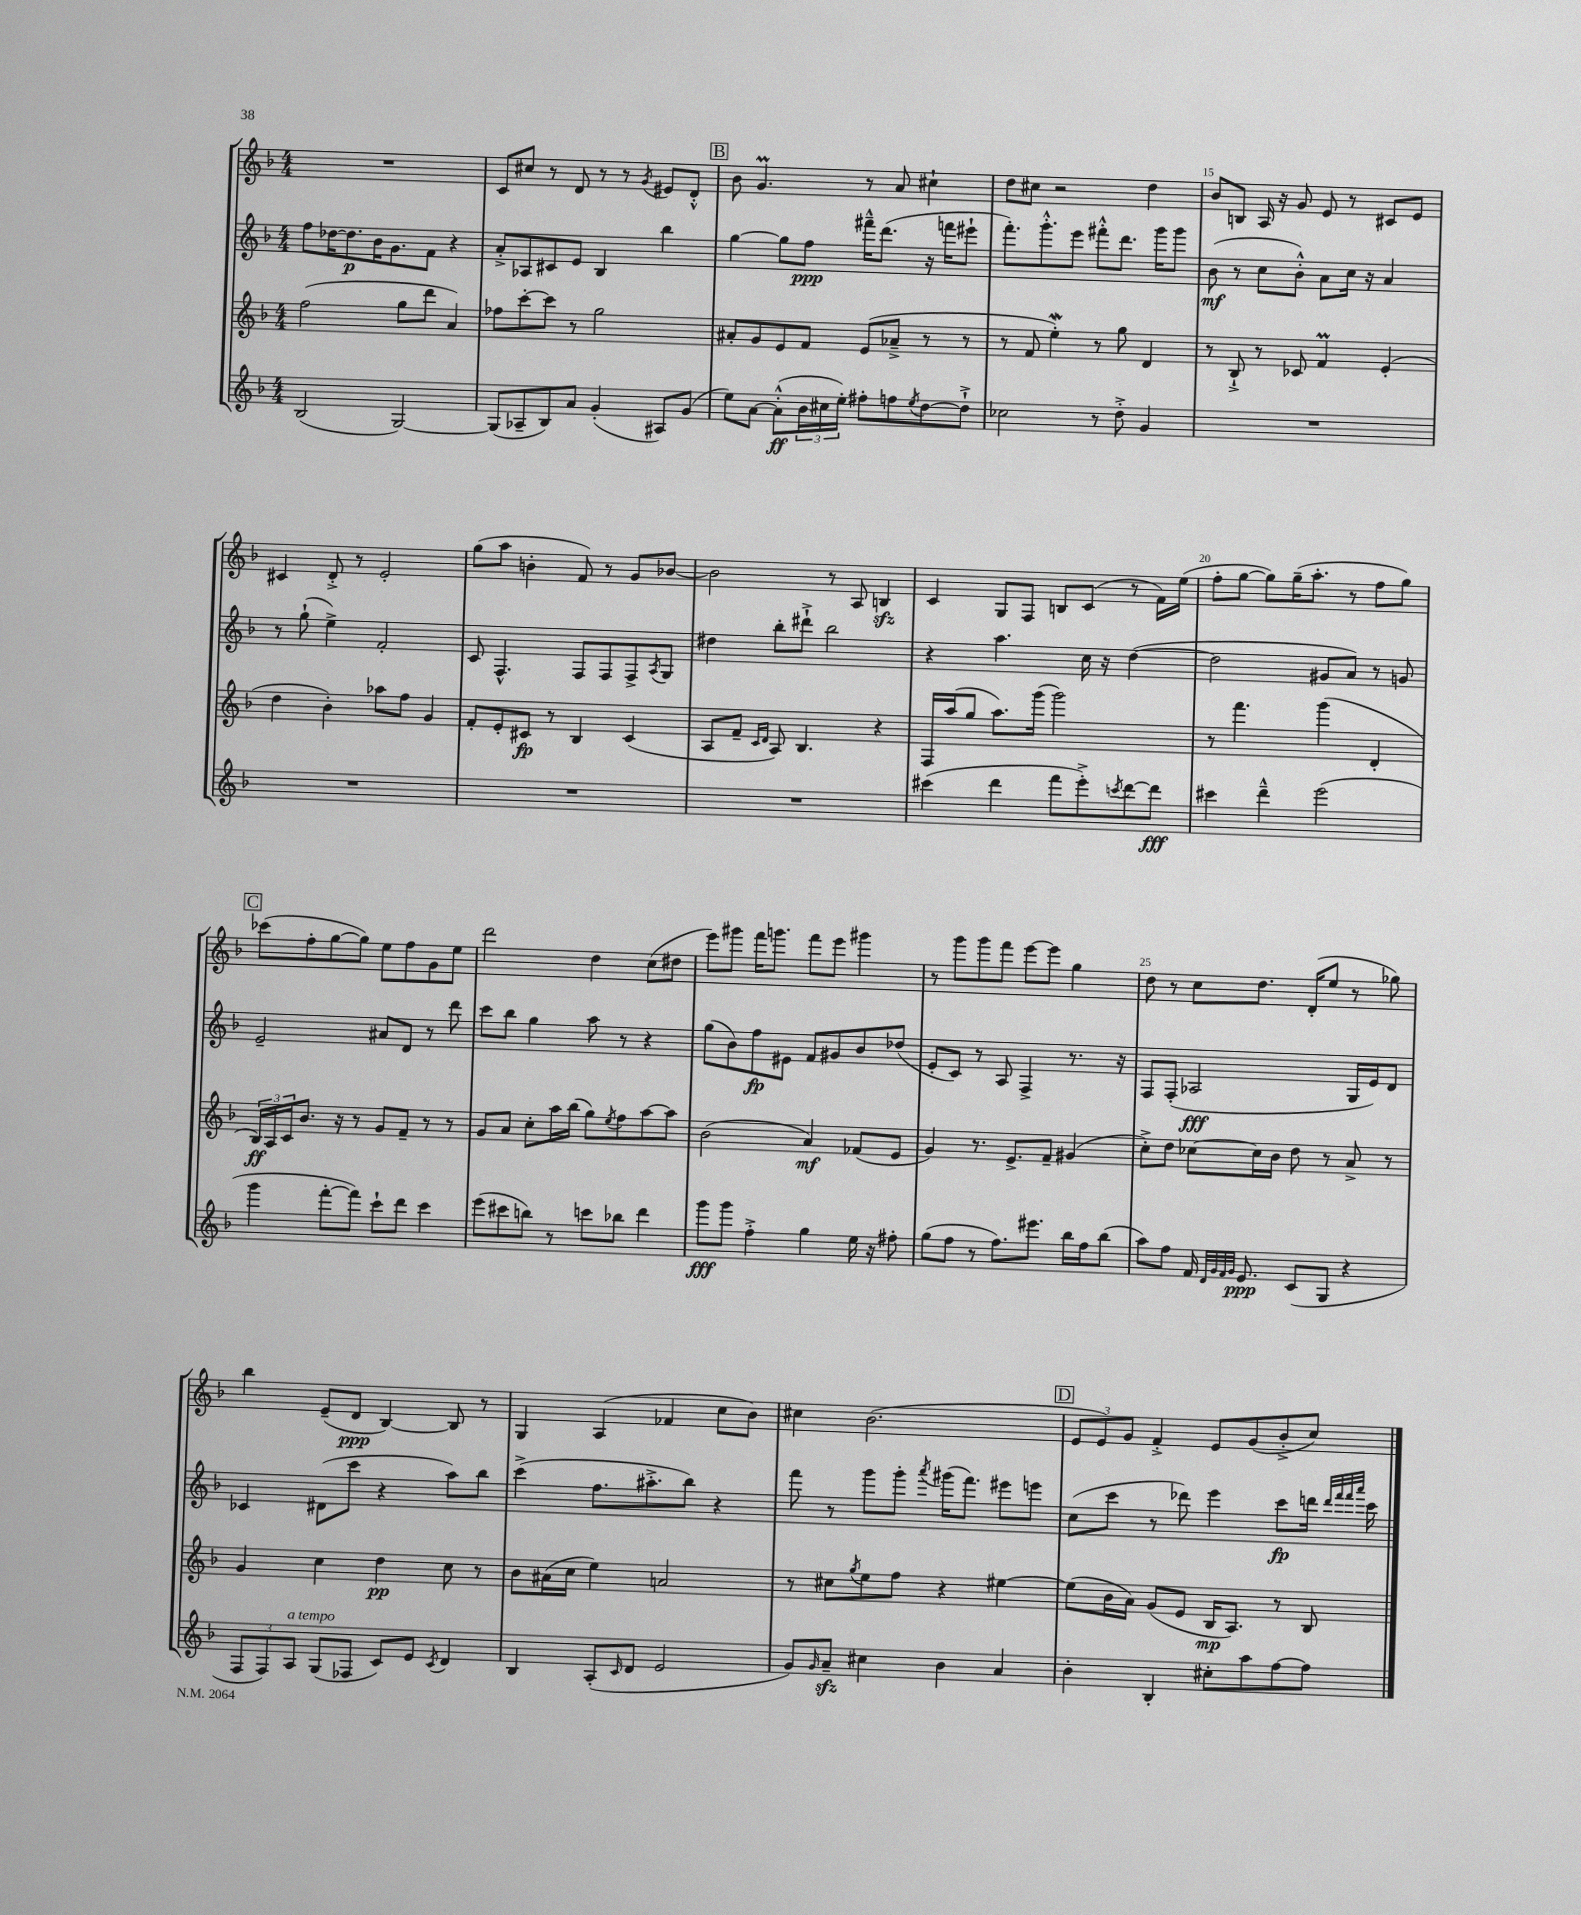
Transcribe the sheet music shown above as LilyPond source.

<<
\new StaffGroup <<
\new Staff = "s0" {
    \clef treble \key f \major \numericTimeSignature \time 4/4
    R1 |
    c'8 cis''8 r8 d'8 r8 r8 \acciaccatura { g'8 } eis'8 d'8-.-^ |
    \mark \markup { \box "B" } bes'8 g'4.\prall r8 a'8 cis''4-! |
    d''8 cis''8 r2 d''4 |
    bes'8 b8 a16 r16 g'8 e'8 r8 cis'8 e'8 |
    cis'4 d'8-.-> r8 e'2-. |
    g''8( a''8 b'4-. f'8) r8 g'8 bes'8~ |
    bes'2 r8 a8 b4\sfz |
    c'4 g8 f8 b8 c'8( r8 f'16) e''16( |
    f''8-. g''8~ g''8) g''16--( a''8.-. r8 f''8 g''8) |
    \mark \markup { \box "C" } ces'''8( f''8-. g''8~ g''8) e''8 f''8 g'8 e''8 |
    d'''2 d''4 c''8( dis''8 |
    e'''8) gis'''8 f'''16 g'''8. f'''8 e'''8 gis'''4 |
    r8 g'''8 g'''8 f'''8 e'''8~ e'''8 g''4 |
    d''8 r8 c''8 d''8. d'16-.( e''8 r8 ges''8) |
    bes''4 e'8--( d'8\ppp bes4~) bes8 r8 |
    g4 a4( fes'4 c''8 bes'8) |
    cis''4 bes'2.( |
    \mark \markup { \box "D" } \tuplet 3/2 { e'8 e'8) g'8 } f'4-.-> e'8 g'8( bes'8-.-> c''8) \bar "|." |
}
\new Staff = "s1" {
    \clef treble \key f \major \numericTimeSignature \time 4/4
    f''8 des''16~ des''8.\p bes'16 g'8. f'8 r4 |
    a'8-.-> aes8 cis'8 e'8 bes4 bes''4 |
    \mark \markup { \box "B" } g''4~ g''8 f''8\ppp fis'''16---^ d'''8.( r16 f'''16 eis'''8-! |
    f'''8.-.) g'''8.-.-^ e'''8 fis'''8-.-^ d'''8. g'''16 g'''8 |
    bes'8\mf( r8 c''8 bes'8-.-^) a'8 c''16 r16 a'4 |
    r8 g''8-!( e''4->) f'2-. |
    c'8 f4.-^ f8 f8 f8-> \acciaccatura { a8 } g8 |
    dis''4 bes''8-. dis'''8-!-> bes''2 |
    r4 a''4. c''16 r16 d''4~( |
    d''2 gis'8 a'8) r8 g'8 |
    \mark \markup { \box "C" } e'2-- ais'8 d'8 r8 d'''8 |
    c'''8 bes''8 g''4 a''8 r8 r4 |
    g''8( bes'8) f''8\fp eis'8 f'8 gis'8 bes'8 des''8( |
    e'8-. c'8) r8 a8 f4-> r8. r16 |
    f8 f8-.( aes2\fff g16 e'16) d'8 |
    ces'4 dis'8( c'''8 r4 a''8) bes''8 |
    c'''4->( f''8. ais''8.-.-> bes''8) r4 |
    f'''8 r8 g'''8 g'''8-. \acciaccatura { a'''8 } gis'''16( f'''8.) eis'''8 e'''8 |
    \mark \markup { \box "D" } c''8( c'''8 r8 des'''8) e'''4 c'''8\fp d'''16 \grace { d'''32 f'''32 f'''32 a'''32 } c'''16 \bar "|." |
}
\new Staff = "s2" {
    \clef treble \key f \major \numericTimeSignature \time 4/4
    f''2( g''8 d'''8 a'4) |
    fes''8 c'''8~-. c'''8 r8 g''2 |
    \mark \markup { \box "B" } ais'8-. g'8 e'8 f'8 e'8( aes'8---> r8 r8 |
    r8 f'8 e''4-.\mordent) r8 g''8 d'4 |
    r8 bes8-!-> r8 ces'8 f'4\prall e'4-.( |
    d''4 bes'4-.) aes''8 f''8 g'4 |
    f'8-. e'8-. cis'8\fp r8 bes4 cis'4( |
    a8 f'8-- \grace { c'16 d'16 } a8) bes4. r4 |
    f16 a''16( g''8 a''8.) g'''16( g'''2) |
    r8 f'''4. g'''4( d'4-. |
    \mark \markup { \box "C" } \tuplet 3/2 { bes16\ff) a16 c'16 } bes'8. r16 r8 g'8 f'8-- r8 r8 |
    g'8 a'8 c''8-. a''16 bes''16( g''8) \acciaccatura { e''8 } f''8 a''8~ a''8 |
    bes'2( a'4\mf) fes'8( e'8 |
    g'4) r8. e'8.-> f'8-- gis'4( |
    c''8-.->) d''8 ces''8~ ces''16 bes'16 d''8 r8 a'8-> r8 |
    g'4 c''4 d''4\pp c''8 r8 |
    bes'8 ais'16( c''16 e''4) a'2 |
    r8 cis''8 \acciaccatura { g''8 } e''8 f''8 r4 eis''4~ |
    \mark \markup { \box "D" } eis''8( bes'16 a'16) g'8( e'8 bes16\mp a8.) r8 bes8 \bar "|." |
}
\new Staff = "s3" {
    \clef treble \key f \major \numericTimeSignature \time 4/4
    bes2( g2~) |
    g8( aes8-- bes8) a'8 g'4-.( ais8) g'8( |
    \mark \markup { \box "B" } e''8) a'8~ a'8-.-^\ff( \tuplet 3/2 { bes'16 cis''16 e''16-.) } fis''8-. f''8 \acciaccatura { e''8 } d''8~ d''8-!-> |
    ces''2 r8 d''8-.-> g'4 |
    R1 |
    R1 |
    R1 |
    R1 |
    cis'''4( d'''4 f'''8 e'''8-.->) \acciaccatura { c'''8 } d'''8~ d'''8\fff |
    cis'''4 d'''4---^ e'''2( |
    \mark \markup { \box "C" } g'''4 f'''8~-. f'''8) c'''8-! d'''8 c'''4 |
    e'''8( cis'''8 b''8) r8 c'''8 bes''8 d'''4 |
    g'''8\fff g'''8 f''4-.-> g''4 e''16 r16 fis''8-. |
    g''8( f''8 r8 f''8.) eis'''8. bes''16 f''16 bes''8( |
    a''8) f''8 f'16 \grace { d'32 g'32 f'32 g'32 } e'8.\ppp c'8( g8 r4 |
    \tuplet 3/2 { f8 f8) a8^\markup { \italic "a tempo" } } g8( fes8 c'8) e'8 \acciaccatura { c'8 } d'4 |
    bes4 a8-.( \grace { c'16 } d'8 e'2 |
    g'8) \grace { g'16 } a'8--\sfz cis''4 bes'4 a'4 |
    \mark \markup { \box "D" } bes'4-. bes4-. cis''8-. a''8 f''8~ f''8 \bar "|." |
}
>>
>>
\layout { \context { \Score currentBarNumber = #11 \override BarNumber.break-visibility = ##(#f #t #t) barNumberVisibility = #(every-nth-bar-number-visible 5) } }
